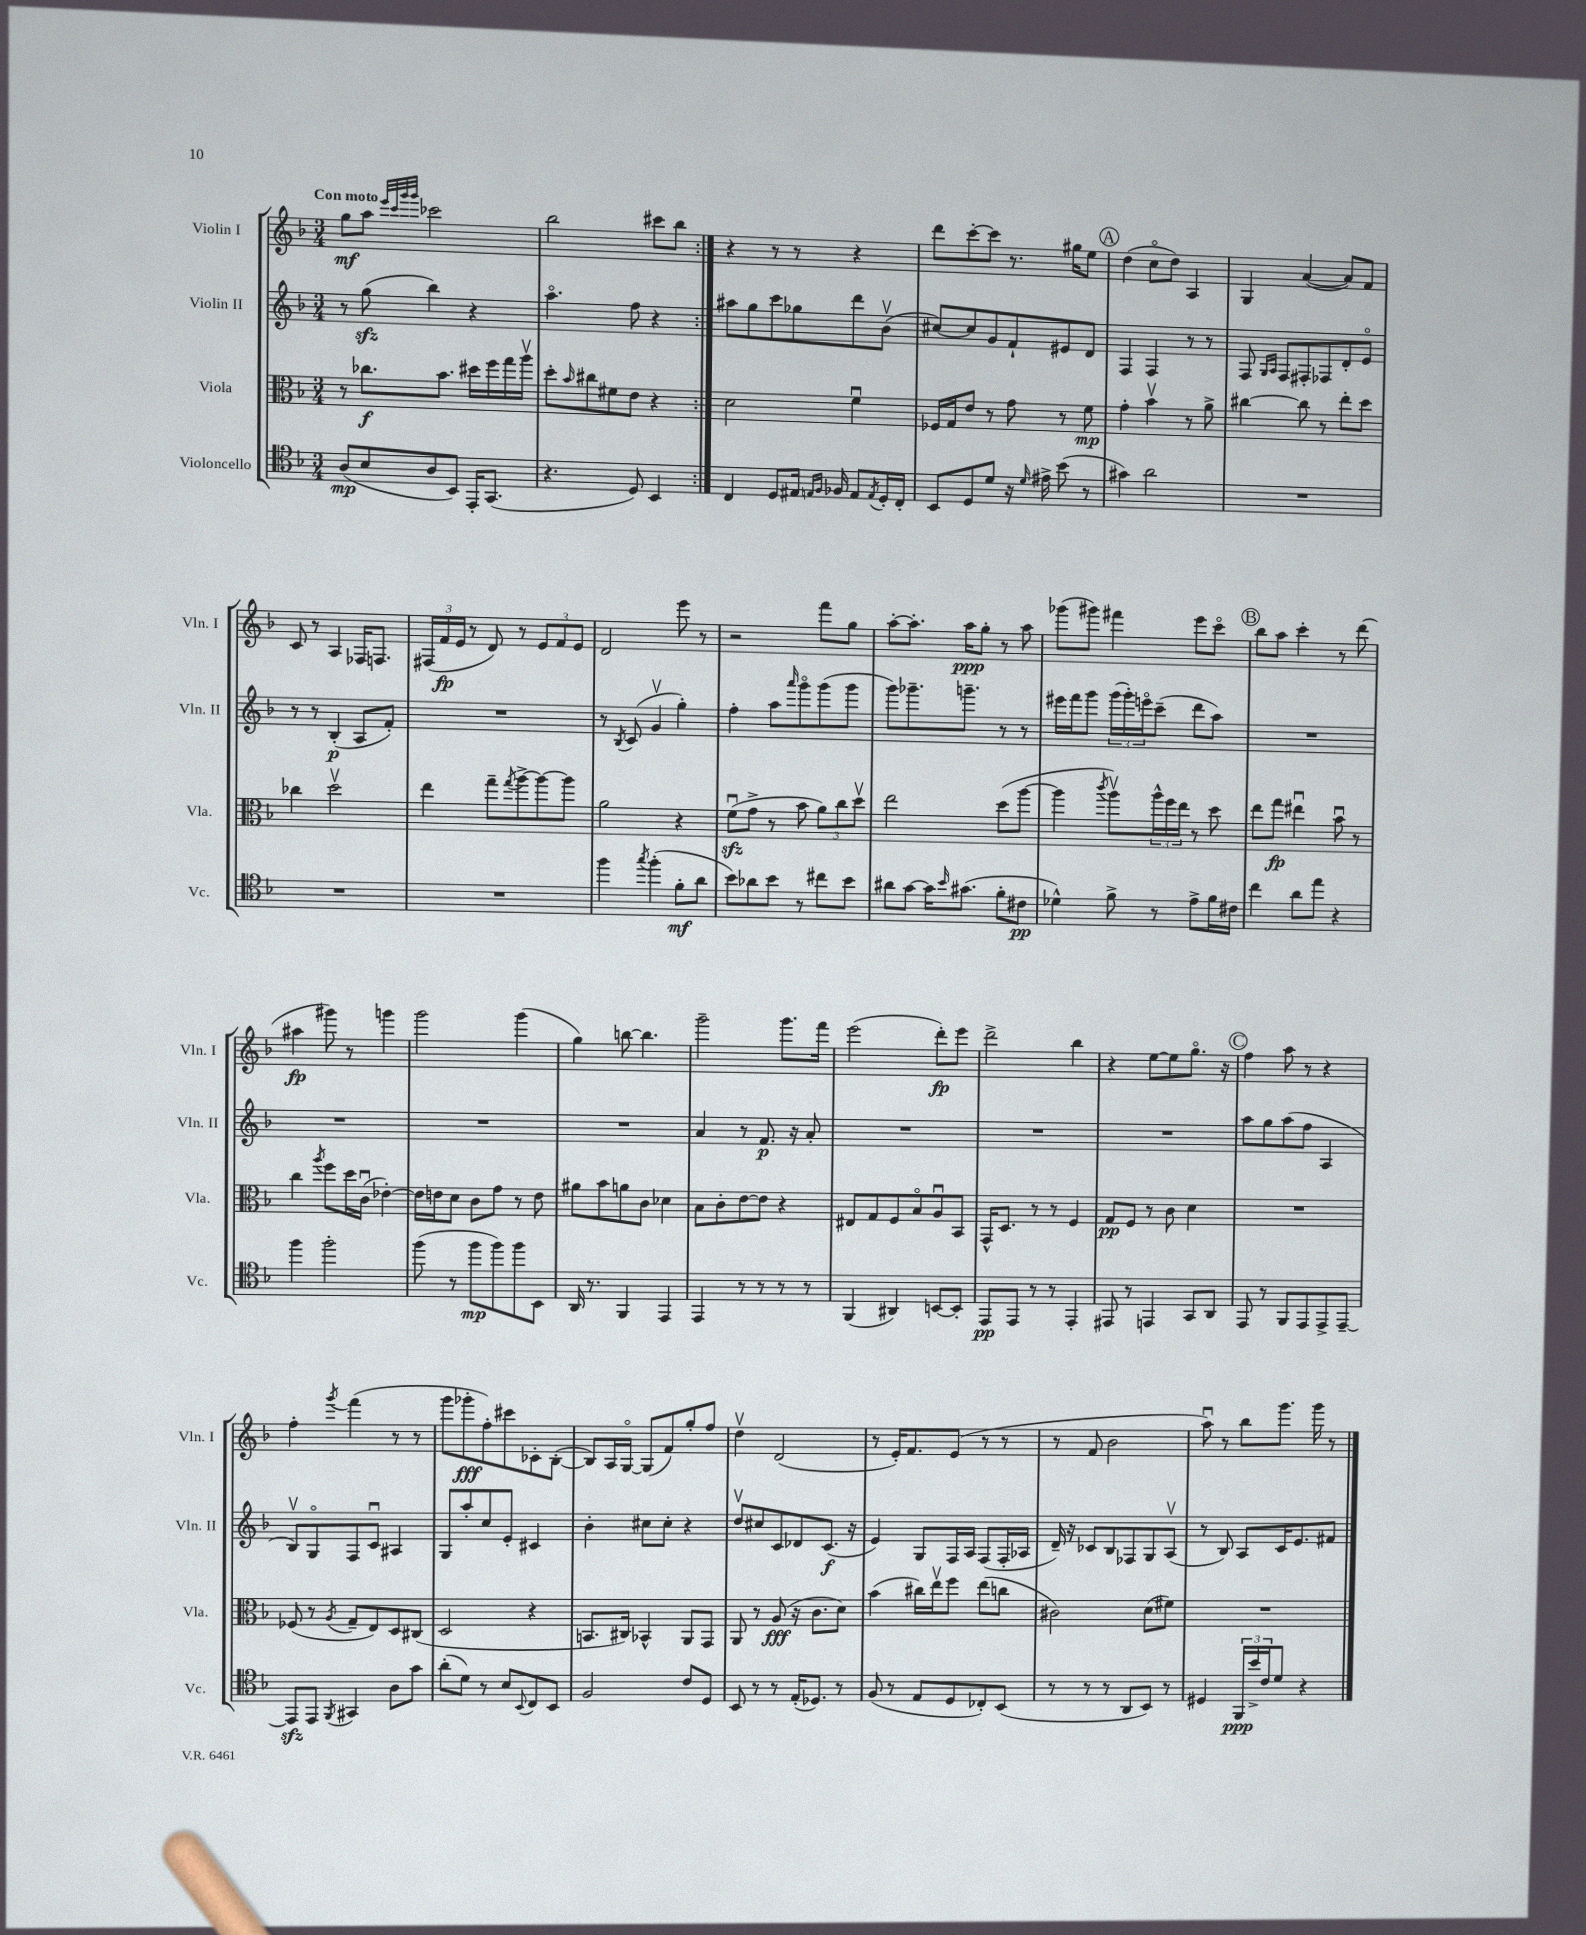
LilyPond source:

<<
\new StaffGroup <<
\new Staff = "s0" \with { instrumentName = "Violin I" shortInstrumentName = "Vln. I" } {
    \clef treble \key f \major \numericTimeSignature \time 3/4 \tempo "Con moto"
    \repeat volta 2 { g''8\mf a''8 \grace { e'''32 c'''32 g'''32 g'''32 } ces'''2 |
    bes''2 cis'''8 bes''8 | }
    r4 r8 r8 r4 |
    d'''8 c'''8~-. c'''8 r8. gis''16 e''8 |
    \mark \markup { \circle "A" } d''4( c''8\flageolet d''8) a4 |
    g4 a'4~( a'8) f'8 |
    c'8 r8 a4 fes16 f8. |
    \tuplet 3/2 { fis16( f'16\fp e'16 } r8 d'8) r8 \tuplet 3/2 { e'8 f'8 e'8 } |
    d'2 e'''8 r8 |
    r2 f'''8 g''8 |
    a''8~-. a''8.-. a''16\ppp g''8-. r8 a''8 |
    ges'''8( gis'''8) fis'''4 e'''8 c'''8\flageolet |
    \mark \markup { \circle "B" } bes''8 a''8 c'''4-. r8 d'''8( |
    ais''4\fp gis'''8) r8 g'''4 |
    g'''2 g'''4( |
    g''4) b''8~ b''4. |
    g'''2-- g'''8. f'''16 |
    e'''2( d'''8-.\fp) e'''8 |
    d'''2-> bes''4 |
    r4 e''8~ e''8 g''8.\flageolet r16 |
    \mark \markup { \circle "C" } f''4 a''8 r8 r4 |
    f''4-. \acciaccatura { g'''8 } f'''4( r8 r8 |
    g'''8 ges'''8-.\fff f''8-.) cis'''8 ces'8-. bes8~-.( |
    bes8) a16 g16~\flageolet g8( f'8) g''8-. f''8 |
    d''4\upbow d'2( |
    r8 e'16-.) f'8. e'8( r8 r8 |
    r8 f'8 bes'2 |
    a''8\downbow) r8 bes''8 g'''8. g'''16 r8 \bar "|." |
}
\new Staff = "s1" \with { instrumentName = "Violin II" shortInstrumentName = "Vln. II" } {
    \clef treble \key f \major \numericTimeSignature \time 3/4
    \repeat volta 2 { r8 g''8\sfz( bes''4) r4 |
    a''4.\flageolet f''8 r4 | }
    ais''8 g''8 c'''8 ges''8 d'''8 bes'8\upbow( |
    cis''8~) cis''8 g'8 f'8-! eis'8 d'8 |
    \mark \markup { \circle "A" } f4 f4 r8 r8 |
    f8 \grace { g16 a16 } f8 fis8-. fes8 d'8-. e'8\flageolet |
    r8 r8 bes4-.\p( a8 f'8-.) |
    R2. |
    r8 \acciaccatura { bes8 } c'8( g'4\upbow g''4-.) |
    f''4-. a''8 \grace { a'''16 } g'''8\flageolet g'''8( g'''8 |
    g'''8) ges'''8.-- g'''8.-- r8 r8 |
    eis'''16 f'''16 g'''8 \tuplet 3/2 { g'''16( g'''16-.) e'''16\flageolet } c'''8--( d'''8 a''8) |
    \mark \markup { \circle "B" } R2. |
    R2. |
    R2. |
    R2. |
    a'4 r8 f'8.\p r16 a'8-. |
    R2. |
    R2. |
    R2. |
    \mark \markup { \circle "C" } a''8 g''8 a''8( f''8 a4 |
    bes8\upbow) g8\flageolet f8 c'8\downbow ais4 |
    g8 a''8-. c''8 e'8-. cis'4 |
    bes'4-. cis''8 cis''8-. r4 |
    d''8\upbow cis''8 c'8 des'8 c'8.\f( r16 |
    e'4) g8 f16 a16 f8( f16-. aes16 |
    d'16--) r16 ces'8 bes8 fes8 g8 a8\upbow( |
    r8 bes8) a8 c'16 e'8. fis'8 \bar "|." |
}
\new Staff = "s2" \with { instrumentName = "Viola" shortInstrumentName = "Vla." } {
    \clef alto \key f \major \numericTimeSignature \time 3/4
    \repeat volta 2 { r8 ces''8.\f bes'8. dis''16 f''16 g''16 a''16\upbow |
    d''8-. \grace { bes'16 } cis''8 fis'8 e'8 r4 | }
    d'2 f'4\downbow |
    fes16 g16 e'8 r8 g'8 r8 f'8\mp |
    \mark \markup { \circle "A" } g'4-. bes'4\upbow r8 a'8-> |
    cis''4~ cis''8 r8 e''8-. d''8 |
    ces''4 d''2\upbow |
    e''4 g''8-- \acciaccatura { g''8 } a''8~-> a''8~ a''8 |
    a'2 r4 |
    f'8\downbow\sfz( g'8-> r8 bes'8 \tuplet 3/2 { a'8) c''8 d''8\upbow } |
    e''2 d''8( a''8~ |
    a''4 \acciaccatura { c'''8 } a''8\upbow) \tuplet 3/2 { a''16-^ f''16 e''16 } r8 d''8 |
    \mark \markup { \circle "B" } e''8 g''8\fp eis''4\downbow bes'8\downbow r8 |
    c''4 \acciaccatura { a''8 } f''8 d''16 c'16\downbow( ees'4~-.) |
    ees'16 e'16 d'8 c'8 g'8 r8 e'8 |
    ais'8 bes'8 a'8 c'8 des'4 |
    bes8 c'8-. e'8~ e'8 r4 |
    eis8 g8 f8 bes8\flageolet a8\downbow bes,8 |
    g,16-^ d8. r8 r8 f4 |
    g8\pp f8 r8 c'8 d'4 |
    \mark \markup { \circle "C" } R2. |
    fes8( r8 \acciaccatura { a8 } g8-- e8) d8 cis8( |
    d2 r4 |
    b,8. cis16) bes,4-^ a,8 g,8 |
    a,8 r8 a8\fff( r16 c'8. d'8) |
    bes'4( cis''16) e''16\upbow f''8 e''8( c''8 |
    cis'2) d'8( fis'8) |
    R2. \bar "|." |
}
\new Staff = "s3" \with { instrumentName = "Violoncello" shortInstrumentName = "Vc." } {
    \clef tenor \key f \major \numericTimeSignature \time 3/4
    \repeat volta 2 { a8\mp( bes8 a8 bes,8) e,16-. g,8.( |
    r4. d8) bes,4 | }
    c4 d8 eis16 \grace { e16 f16 } fes16 e8 \acciaccatura { e8 } d16-. c16-. |
    bes,8 d8 d'8 r16 \grace { d'16 } eis'16-> bes'8( r8 |
    \mark \markup { \circle "A" } gis'4) a'2 |
    R2. |
    R2. |
    R2. |
    f''4 \acciaccatura { g''8 } f''4-.( f'8-.\mf a'8 |
    bes'8) aes'8 bes'8 r8 cis''8 bes'8 |
    ais'8 g'8~ g'16 \grace { bes'16 } gis'8.( f'8-. cis'8\pp |
    des'4-^) f'8-> r8 e'8-> f'16 cis'16 |
    \mark \markup { \circle "B" } c''4 a'8 e''8 r4 |
    f''4 f''2-. |
    f''8( r8 f''8\mp f''8) f''8 bes,8 |
    a,16 r8. f,4 e,4 |
    e,4 r8 r8 r8 r8 |
    f,4( ais,4) b,8~ b,8-. |
    e,8\pp e,8 r8 r8 e,4-. |
    eis,8 r8 e,4 g,8 a,8 |
    \mark \markup { \circle "C" } e,8 r8 f,8 e,8 e,8-> e,8~-- |
    e,8\sfz e,8 \acciaccatura { f,8 } gis,4 a8 g'8 |
    a'8-.( d'8) r8 bes8 \appoggiatura { bes,8 } c8 bes,8 |
    f2 c'8 d8 |
    bes,8 r8 r8 e16-.( des8.) r8 |
    f8( r8 e8 d8 ces8-.) bes,8( |
    r8 r8 r8 a,8 bes,8) r8 |
    dis4 \tuplet 3/2 { f,16\ppp bes'16-> c'16 } d'8 r4 \bar "|." |
}
>>
>>
\layout { \context { \Score \remove "Bar_number_engraver" } }
